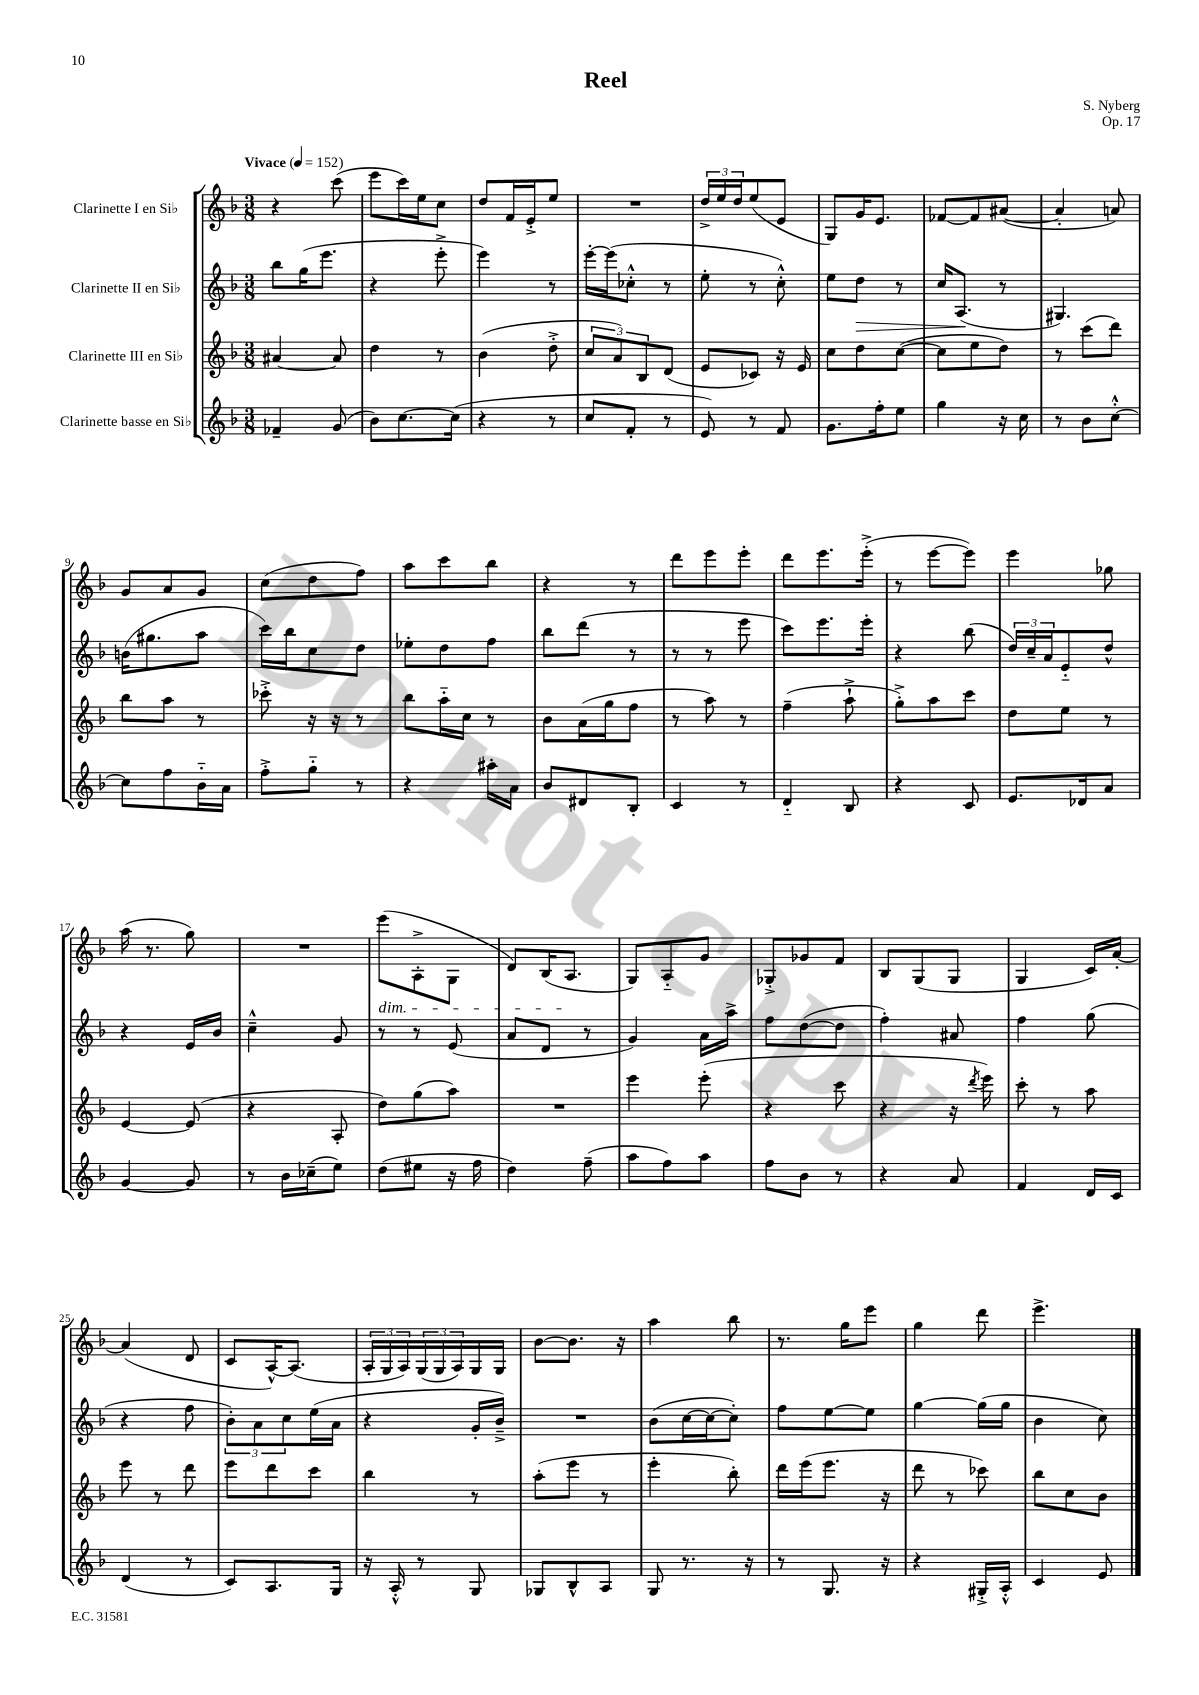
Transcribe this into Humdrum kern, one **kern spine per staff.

**kern	**kern	**kern	**kern
*staff4	*staff3	*staff2	*staff1
*clefG2	*clefG2	*clefG2	*clefG2
*k[b-]	*k[b-]	*k[b-]	*k[b-]
*M3/8	*M3/8	*M3/8	*M3/8
*MM152	*MM152	*MM152	*MM152
4f-~	[4a#	8bb-	4r
.	.	(16gg	.
.	.	8.eee	.
(8g	8a#]	.	(8ccc
=	=	=	=
8b-)	4dd	4r	8eee
[8.cc	.	.	16ccc)
.	.	.	16ee
.	8r	8eee'^	8cc
(16cc]	.	.	.
=	=	=	=
4r	(4b-	4eee)	8dd
.	.	.	16f
.	.	.	16e'^
8r	8dd'^	8r	8ee
=	=	=	=
8cc	12cc	[16eee'	4.r
.	.	(16eee]	.
.	12a)	.	.
8f'	.	8cc-'^^	.
.	12B-	.	.
8r	(8d	8r	.
=	=	=	=
8e)	8e	8ee'	24dd^
.	.	.	24ee
.	.	.	24dd
8r	8c-)	8r	(8ee
8f	16r	8cc'^^)	8e
.	16e	.	.
=	=	=	=
8.g	8cc	8ee	8G)
.	8dd	8dd	16g
16ff'	.	.	8.e
8ee	([8cc	8r	.
=	=	=	=
4gg	8cc]	16cc	[8f-
.	.	(8.A	.
.	8ee	.	8f-]
16r	8dd)	8r	([8a#
16cc	.	.	.
=	=	=	=
8r	8r	4.G#)	4a#']
8b-	(8ccc	.	.
[8cc'^^	8ddd)	.	8a)
=	=	=	=
8cc]	8bb-	(16b	8g
.	.	8.gg#	.
8ff	8aa	.	8a
16b-'~	8r	8aa	8g
16a	.	.	.
=	=	=	=
8ff'^	8ccc-'^	16ccc)	(8cc
.	.	16bb-	.
8gg'~	16r	8cc	8dd
.	16r	.	.
8r	8r	8dd	8ff)
=	=	=	=
4r	8bb-	8ee-'	8aa
.	16aa'~	8dd	8ccc
.	16cc	.	.
16aa#'	8r	8ff	8bb-
16a	.	.	.
=	=	=	=
8b-	8b-	8bb-	4r
8d#	(16a	(8ddd	.
.	16gg	.	.
8B-'	8ff	8r	8r
=	=	=	=
4c	8r	8r	8ddd
.	8aa)	8r	8eee
8r	8r	8eee	8eee'
=	=	=	=
4d'~	(4ff~	8ccc)	8ddd
.	.	8.eee	8.eee
8B-	8aa`^	.	.
.	.	16eee'	(16eee'^
=	=	=	=
4r	8gg'^)	4r	8r
.	8aa	.	[8eee
8c	8ccc	(8bb-	8eee])
=	=	=	=
8.e	8dd	24dd)	4eee
.	.	24cc~	.
.	.	24a	.
.	8ee	8e'~	.
16d-	.	.	.
8a	8r	8dd^^	8gg-
=	=	=	=
[4g	[4e	4r	(16aa
.	.	.	8.r
8g]	(8e]	16e	8gg)
.	.	16b-	.
=	=	=	=
8r	4r	4cc~^^	4.r
16b-	.	.	.
(16cc-~	.	.	.
8ee)	8A'	8g	.
=	=	=	=
(8dd	8dd)	8r	(8eee
8ee#	(8gg	8r	8A'^
16r	8aa)	(8e	8G
16ff	.	.	.
=	=	=	=
4dd)	4.r	8a	8d)
.	.	8d	(16B-
.	.	.	8.A
(8ff~	.	8r	.
=	=	=	=
8aa	4eee	4g)	8G)
8ff)	.	.	8A'~
8aa	(8eee'	16a	8g
.	.	16aa^	.
=	=	=	=
8ff	4r	8ff	8G-'^
8b-	.	([8dd	8g-
8r	8ccc	8dd]	8f
=	=	=	=
4r	4r	4ff')	8B-
.	.	.	(8G
8a	16r	8a#	8G
.	8qddd	.	.
.	16eee)	.	.
=	=	=	=
4f	8ccc'	4ff	4G
.	8r	.	.
16d	8aa	(8gg	16c)
16c	.	.	[16a'
=	=	=	=
(4d	8eee	4r	(4a]
.	8r	.	.
8r	8ddd	8ff	8d
=	=	=	=
8c)	8eee	12b-')	8c
.	.	12a	.
8.A	8ddd	.	[16A^^)
.	.	12cc	.
.	.	.	(8.A]
.	8ccc	(16ee	.
16G	.	16a	.
=	=	=	=
16r	4bb-	4r	24A'
.	.	.	24G
16A'^^	.	.	.
.	.	.	24A)
8r	.	.	(24G
.	.	.	24G
.	.	.	24A)
8G	8r	16g'	16G
.	.	16b-~^)	16G
=	=	=	=
8G-	(8aa'	4.r	[8b-
8B-^^	8eee	.	8.b-]
8A	8r	.	.
.	.	.	16r
=	=	=	=
8G	4eee'	(8b-	4aa
8.r	.	[16cc	.
.	.	16cc_	.
.	8bb-')	8cc'])	8bb-
16r	.	.	.
=	=	=	=
8r	16ddd	8ff	8.r
.	(16eee	.	.
8.G	8.eee	[8ee	.
.	.	.	16gg
.	.	8ee]	8eee
16r	16r	.	.
=	=	=	=
4r	8ddd	[4gg	4gg
.	8r	.	.
16G#'^	8ccc-)	(16gg]	8ddd
16A'^^	.	16gg	.
=	=	=	=
4c	8bb-	4b-	4.eee^
.	8cc	.	.
8e	8b-	8cc)	.
==	==	==	==
*-	*-	*-	*-
